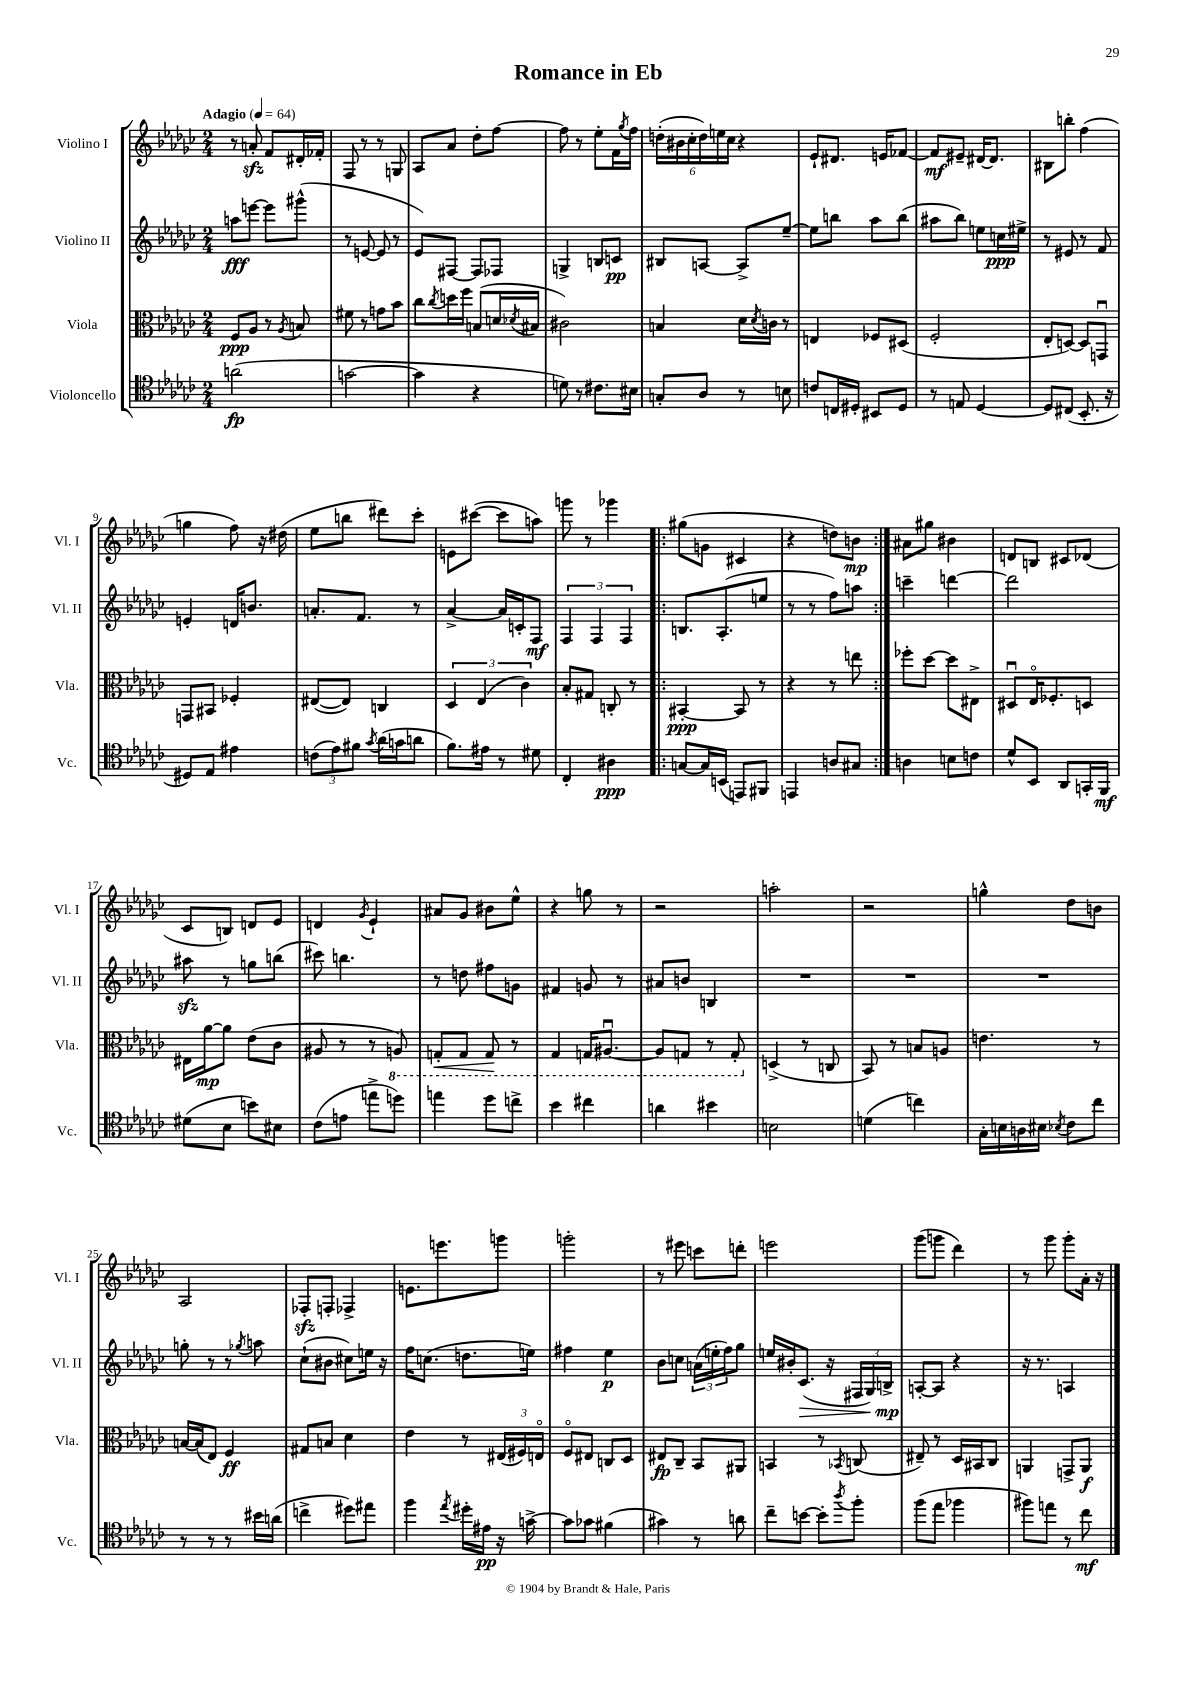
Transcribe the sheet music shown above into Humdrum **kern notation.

**kern	**kern	**kern	**kern
*staff4	*staff3	*staff2	*staff1
*clefC4	*clefC3	*clefG2	*clefG2
*k[b-e-a-d-g-c-]	*k[b-e-a-d-g-c-]	*k[b-e-a-d-g-c-]	*k[b-e-a-d-g-c-]
*M2/4	*M2/4	*M2/4	*M2/4
*MM64	*MM64	*MM64	*MM64
(2a\	8F/L	8aa\L	8r
.	8A-/J	[8eee\J	8a'/
.	8r	8eee\]L	8f/L
.	8qA-/	.	.
.	8B/	(8ggg#^^\J	16d#'/L
.	.	.	16f-'/JJ
=	=	=	=
[2g\	8f#\	8r	8F/
.	8r	[8e/	8r
.	8g\L	8e/]	8r
.	8b-\J	8r	8G/
=	=	=	=
4g\]	8cc-\L	8e-/L)	8A-/L
.	8qcc-/	.	.
.	16dd\L	[8F#/J	8a-/J
.	16ff\JJ	.	.
4r	(8B/L	8F#/]L	8dd-'\L
.	16d/L	8F-/J	[8ff\J
.	8qd-/	.	.
.	16B#/JJ	.	.
=	=	=	=
8d\)	2c#\)	4G^/	8ff\]
8r	.	.	8r
8.c#\L	.	8B/L	8ee-'\L
.	.	8c/J	16f\L
.	.	.	8qgg-/
16B#\Jk	.	.	16ff\JJ
=	=	=	=
8G'/L	4B/	8B#/L	(24dd'\LL
.	.	.	24b#\
.	.	.	24cc-'\
8A-/J	.	[8A/J	24dd\)
.	.	.	24ee\
.	.	.	24cc-\JJ
8r	16d-\LL	8A^/]L	4r
.	8qd-/	.	.
.	16c\JJ	.	.
8B\	8r	[8ee-~/J	.
=	=	=	=
8c/L	4E/	8ee-\]L	8e-`/L
16C/L	.	8bb\J	8.d#/J
16D#'/JJ	.	.	.
8BB#/L	8F-/L	8aa-\L	.
.	.	.	16e/LK
8D#/J	(8D#/J	(8bb\J	[8f-/J
=	=	=	=
8r	2F'/	8aa#\L	8f-/]L
8E/	.	8bb-\J)	8e#~/J
[4D-/	.	8ee\L	[16d#/LK
.	.	.	8.d#/]J
.	.	16cc\L	.
.	.	16ee#^\JJ	.
=	=	=	=
8D-/]L	8E-'/L	8r	8B#\L
(8C#/J	[8D/J)	8e#/	8bb'\J
8.BB-'/	8D/]L	8r	(4ff\
.	8GGu/J	8f/	.
16r	.	.	.
=	=	=	=
8D#/L)	8GG/L	4e'/	4gg\
8E-/J	8BB#/J	.	.
4e#\	4F-'/	16d/LK	8ff\)
.	.	8.b/J	.
.	.	.	16r
.	.	.	(16dd#\
=	=	=	=
(12c\L	([8E#/L	8.a'/L	8ee-\L
12e-\)	.	.	.
.	8E#/]J)	.	8bb\J
12f#\J	.	.	.
.	.	8.f/J	.
8qg-/	.	.	.
(16a-\LL	4C/	.	8ddd#\L)
16g\J	.	.	.
8a\J	.	8r	8ccc-'\J
=	=	=	=
8.f\L)	6D-/	[4a-^/	8e\L
.	.	.	([8ccc#\J
.	(6E-/	.	.
16e#\Jk	.	.	.
8r	.	16a-/]LL	8ccc#\]L
.	.	16c'/J	.
.	6c-\)	.	.
8d#\	.	8F/J	8aa\J)
=	=	=	=
4C-'/	8B-'/L	6F/	8ggg\
.	8G#/J	.	8r
.	.	6F/	.
4A#\	8C'/	.	4ggg-\
.	.	6F/	.
.	8r	.	.
=!|:	=!|:	=!|:	=!|:
[8G/L	[4BB#'/	8.B/L	(8gg#\L
16G/]L	.	.	8g\J
(16BB/JJ	.	(8.A-'/	.
8EE/L)	8BB#/]	.	4c#/
8FF#/J	8r	8ee/J	.
=	=	=	=
4EE/	4r	8r	4r
.	.	8r	.
8A/L	8r	8ff\L)	8dd\L)
8G#/J	8ee\	8aa\J	8b\J
=:|!	=:|!	=:|!	=:|!
4A\	8ff-'\L	4ccc~\	8a#\L
.	[8dd-\J	.	8gg#\J
8B\L	8dd-\]L	[4ddd\	4b#\
8c\J	8E#^\J	.	.
=	=	=	=
8d-^^/L	8D#u/L	2ddd\]	8d/L
8BB-/J	16E-o/K	.	8B/J
.	8.F-'/	.	.
8AA-/L	.	.	8c#/L
16GG'/L	8D/J	.	(8d-/J
16FF/JJ	.	.	.
=	=	=	=
(8d#\L	16E#\LL	8aa#\	8c-/L
.	[16a-\J	.	.
8B-\J	8a-\]J	8r	8B/J)
8b\L)	(8e-\L	8gg\L	8d/L
8B#\J	8c-\J	(8bb\J	8e-/J
=	=	=	=
(8c-\L	8A#/	8ccc#\)	4d/
8e\J	8r	4.bb\	.
.	.	.	8qg-/
8ee^\L	8r	.	4e-`/
8dd\J)	8AA/)	.	.
=	=	=	=
4ee\	8GG'/L	8r	8a#/L
.	8GG/J	8dd\	8g-/J
8dd-\L	8GG/	8ff#\L	8b#\L
8cc^\J	8r	8g\J	8ee-^^\J
=	=	=	=
4b-\	4GG-/	4f#/	4r
4cc#\	16GG/LK	8g/	8gg\
.	[8.AA#u/J	.	.
.	.	8r	8r
=	=	=	=
4a\	8AA#/]L	8a#/L	2r
.	8GG/J	8b/J	.
4b#\	8r	4B/	.
.	8GG'/	.	.
=	=	=	=
2B\	(4D^/	2r	2aa'\
.	8r	.	.
.	8C/	.	.
=	=	=	=
(4d\	8BB-/)	2r	2r
.	8r	.	.
4cc\)	8B/L	.	.
.	8A/J	.	.
=	=	=	=
16G-'\LL	4.e\	2r	4gg^^\
16B\	.	.	.
16A\	.	.	.
16B#\JJ	.	.	.
8qB-/	.	.	.
8c-\L	.	.	8dd-\L
8cc-\J	8r	.	8b\J
=	=	=	=
8r	[16B/LL	8gg'\	2A-/
.	(16B/]J	.	.
8r	8E-/J)	8r	.
8r	4F/	8r	.
.	.	8qgg-/	.
16b#\LL	.	8aa\	.
(16a\JJ	.	.	.
=	=	=	=
4cc^\	8G#/L	(8cc-`\L	8F-'/L
.	8B/J	8b#\J	8F'/J
8dd#\L)	4d-\	8cc#\L)	4F-^/
8ee#\J	.	16ee\Jk	.
.	.	16r	.
=	=	=	=
4ff\	4e-\	16ff\LK	8.e\L
.	.	(8.cc\J	.
.	.	.	8.eee\
8qee-/	.	.	.
16dd#'\LL	8r	8.dd\L	.
16e#\JJ	.	.	.
16r	(24E#/LL	.	8ggg\J
.	24F#/)	.	.
[16g^\	.	16ee\Jk)	.
.	24Eo/JJ	.	.
=	=	=	=
8g\]L	8Fo/L	4ff#\	2ggg'\
8g-\J	8E#/J	.	.
(4f#\	8C/L	4ee-\	.
.	8D-/J	.	.
=	=	=	=
4g#\)	8E#/L	8b-\L	8r
.	8C-~/J	8cc\J	8eee#\
8r	8BB-/L	(24a\LL	8ccc\L
.	.	24ee'\	.
.	.	24ff\J)	.
8a\	8AA#/J	8gg-\J	8ddd'\J
=	=	=	=
8cc-~\L	4BB/	16ee/LL	2eee\
.	.	16b#'/J	.
[8b\J	.	(8.c-/J	.
8b'\]L	8r	.	.
.	.	16r	.
8qaa-/	8qBB-/	.	.
8ff'\J	(8C/	24F#/LL	.
.	.	24G-/)	.
.	.	24B^/JJ	.
=	=	=	=
(8ff\L	8E#~/)	[8A'/L	(8ggg-\L
8ee-\J	8r	8A/]J	8ggg\J
4ff-\	16D-/LL	4r	4ddd-\)
.	16BB#/J	.	.
.	8C-/J	.	.
=	=	=	=
8ff#\L)	4AA/	16r	8r
.	.	8.r	.
8ee\J	.	.	8ggg-\
8r	8GG^/L	4A/	8ggg-'\L
8cc-\	8AA/J	.	16a-'\Jk
.	.	.	16r
==	==	==	==
*-	*-	*-	*-
